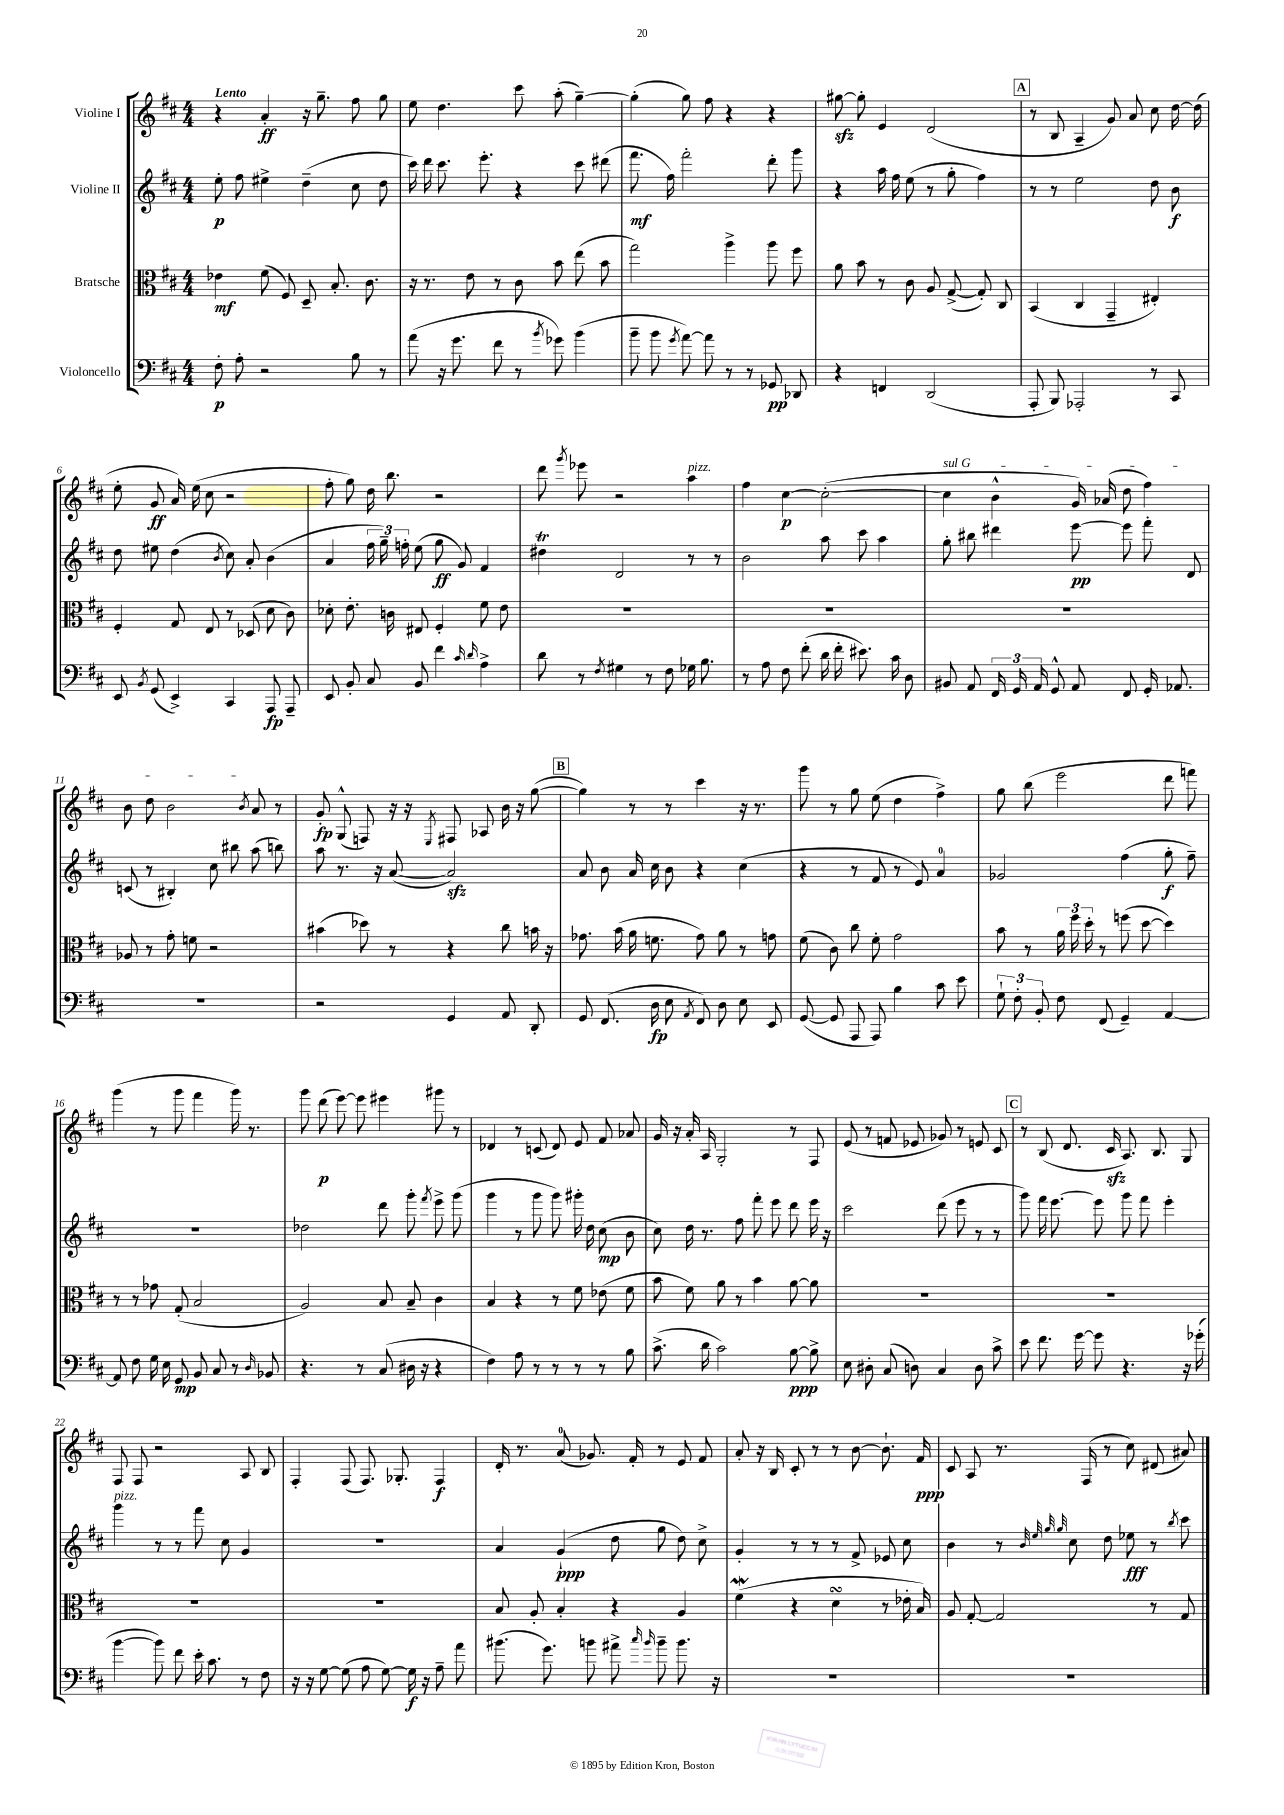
<<
\new StaffGroup <<
\new Staff = "s0" \with { instrumentName = "Violine I" } {
    \clef treble \key d \major \numericTimeSignature \time 4/4 \tempo "Lento"
    \autoBeamOff r4 a'4-.\ff r16 g''8.-- fis''8 g''8 |
    e''8 d''4. cis'''8 a''8-.( g''4~--) |
    g''4-.( g''8) fis''8 r4 r4 |
    gis''8~\sfz gis''8-. e'4 d'2( |
    \mark \markup { \box "A" } r8 b8 a4-- g'8) a'8 cis''8 d''16~ d''16( |
    e''8-. g'8\ff a'16) e''16( cis''8 r2 |
    fis''8-. g''8) d''16 b''8. r2 |
    d'''8 \acciaccatura { g'''8 } ees'''8 r2 a''4^\markup { \italic "pizz." } |
    fis''4 cis''4~\p cis''2~-.( |
    \once \override TextSpanner.bound-details.left.text = \markup { \italic "sul G" } cis''4\startTextSpan b'4-^ g'16) aes'16( d''8 fis''4) |
    b'8 d''8 b'2 \acciaccatura { b'8 } a'8\stopTextSpan r8 |
    g'8-.\fp g8-^( f8) r16 r16 \acciaccatura { e8 } fis8 aes8 b'16 r16 g''8~( |
    \mark \markup { \box "B" } g''4) r8 r8 cis'''4 r16 r8. |
    g'''8 r8 g''8 e''8( d''4 fis''4->) |
    g''8 b''8( e'''2 d'''8 f'''8) |
    g'''4( r8 g'''8 fis'''4 g'''16) r8. |
    g'''8 d'''8\p( e'''8~) e'''8 eis'''4 gis'''8 r8 |
    des'4 r8 c'8( des'8) e'8 fis'8 aes'8 |
    g'16 r16 a'16-. a16 g2-. r8 fis8 |
    e'8( r8 f'8 ees'8 ges'8) r8 e'8 cis'8 |
    \mark \markup { \box "C" } r8 b8( d'8. cis'16\sfz a8.) b8. g8 |
    fis8 fis8 r2 a8 b8 |
    fis4-. fis8( fis8.) ges8.-. fis4\f |
    d'16-. r8. a'8-0( ges'8.) fis'16-. r8 e'8 fis'8 |
    a'8-. r16 b16 cis'8-. r8 r8 b'8~ b'8.-! fis'16\ppp |
    cis'8 a8 r8. fis16( r8 cis''8) dis'8( ais'8) \bar "|." |
}
\new Staff = "s1" \with { instrumentName = "Violine II" } {
    \clef treble \key d \major \numericTimeSignature \time 4/4
    \autoBeamOff e''8-.\p fis''8 eis''4-> d''4--( cis''8 d''8 |
    cis'''16) d'''16 cis'''8. e'''8.-. r4 cis'''8 dis'''8( |
    fis'''8.\mf fis''16) fis'''2-. d'''8-. g'''8 |
    r4 a''16 fis''16 e''8( r8 g''8-. fis''4) |
    \mark \markup { \box "A" } r8 r8 e''2 d''8 b'8\f |
    d''8 eis''8 d''4( \acciaccatura { b'8 } cis''8) a'8-. b'4( |
    a'4 \tuplet 3/2 { fis''16 g''16--) f''16-. } e''8( g''8\ff g'8) fis'4 |
    dis''4\trill d'2 r8 r8 |
    b'2 a''8 cis'''8 a''4 |
    g''8-. bis''8 dis'''4 e'''8~\pp e'''8 fis'''8-. d'8 |
    c'8( r8 bis4-.) cis''8 bis''8 a''8( b''8) |
    a''8 r8. r16 a'8~( a'2\sfz) |
    \mark \markup { \box "B" } a'8 b'8 a'16 cis''16 b'8 r4 cis''4( |
    r4 r8 fis'8 r8 e'8) a'4-0 |
    ges'2 fis''4( g''8-.\f fis''8--) |
    R1 |
    des''2 d'''8 g'''8-. \acciaccatura { fis'''8 } e'''8-> g'''8( |
    g'''4 r8 g'''8 g'''8) gis'''16-. d''16 cis''8\mp( b'8 |
    cis''8) d''16 r8. fis''8 fis'''8-. e'''8 d'''8 e'''16 r16 |
    cis'''2 d'''8( e'''8 r8 r8 |
    \mark \markup { \box "C" } g'''8) fis'''16 e'''8.~ e'''8 g'''8 fis'''8 e'''4-. |
    g'''4^\markup { \italic "pizz." } r8 r8 fis'''8 cis''8 g'4 |
    R1 |
    a'4 g'4-!\ppp( d''8 g''8 d''8) cis''8-> |
    g'4-. r8 r8 r8 fis'8-> ees'8 cis''8 |
    b'4 r8 \grace { b'32 e''32 g''32 g''32 } cis''8 d''8 ees''8\fff r8 \acciaccatura { b''8 } cis'''8 \bar "|." |
}
\new Staff = "s2" \with { instrumentName = "Bratsche" } {
    \clef alto \key d \major \numericTimeSignature \time 4/4
    \autoBeamOff ees'4\mf fis'8( fis8) d8-- b8.-. cis'8. |
    r16 r8. e'8 r8 cis'8 b'8 e''8( b'8 |
    g''2) a''4-> a''8 fis''8 |
    a'8 b'8 r8 cis'8 a8 g8~->( g8-.) cis8 |
    \mark \markup { \box "A" } b,4( cis4 g,4-- eis4-.) |
    fis4-. g8 e8 r8 des8( d'8 cis'8) |
    des'8-. e'8.-. c'16 eis8 fis4-. fis'8 e'8 |
    R1 |
    R1 |
    R1 |
    aes8 r8 g'8-. f'8 r2 |
    bis'4( des''8) r8 r4 cis''8 b'16 r16 |
    \mark \markup { \box "B" } ges'8. b'16( a'16 f'8. ges'8) a'8 r8 g'8 |
    fis'8( cis'8) cis''8 fis'8-. g'2 |
    b'8 r8 \tuplet 3/2 { a'16 fis''16 d''16-. } r8 f''8( d''8~ d''4) |
    r8 r8 ges'8 g8-.( b2 |
    a2) b8 b8-- cis'4 |
    b4 r4 r8 fis'8 ees'8( fis'8 |
    b'8 fis'8) a'8 r8 b'4 a'8~ a'8 |
    R1 |
    \mark \markup { \box "C" } R1 |
    R1 |
    R1 |
    b8 a8-. b4-. r4 a4 |
    fis'4\mordent( r4 d'4\turn r8 ees'16-. b16) |
    a8 g8~-. g2 r8 g8 \bar "|." |
}
\new Staff = "s3" \with { instrumentName = "Violoncello" } {
    \clef bass \key d \major \numericTimeSignature \time 4/4
    \autoBeamOff fis8-.\p a8-. r2 b8 r8 |
    a'8( r16 g'8. fis'8 r8 \acciaccatura { b'8 } ges'8) b'4( |
    b'8-- b'8 \acciaccatura { g'8 } a'8~) a'8 r8 r8 ges,8\pp des,8 |
    r4 f,4 d,2( |
    \mark \markup { \box "A" } a,,8-. b,,8) aes,,2-. r8 cis,8 |
    e,8 \acciaccatura { b,8 } g,8( e,4->) cis,4 a,,8\fp a,,8-- |
    e,8 b,8-. cis8 b,8 fis'4 \grace { cis'16 d'16 } a4-> |
    d'8 r8 \acciaccatura { fis8 } gis4 r8 fis8 ges16 b8. |
    r8 a8 fis8 fis'8-.( d'16 fis'16-. eis'8.) cis'16 d8 |
    bis,8 a,8 \tuplet 3/2 { fis,16 g,16 a,16 } g,8-^ a,8 fis,8 g,16-. aes,8. |
    R1 |
    r2 g,4 a,8 d,8-. |
    \mark \markup { \box "B" } g,8 fis,8.( d16\fp e8 \acciaccatura { a,8 } fis,8) d8 e8 e,8 |
    g,8~( g,8 a,,8 a,,8) b4 cis'8 e'8 |
    \tuplet 3/2 { g8-! fis8-. b,8-. } fis8 fis,8( g,4--) a,4~ |
    a,8 fis8 g16 e16 g,8\mp b,8 cis8 r8 \grace { d16 } bes,8 |
    r4. r8 cis8( dis16 r16 r4 |
    fis4) a8 r8 r8 r8 r8 b8 |
    cis'8.->( d'16 cis'2) b8~\ppp b8-> |
    e8 dis8-. cis8( d8) cis4 d8 cis'8-> |
    \mark \markup { \box "C" } e'8 fis'8. g'16~ g'8 r4. r16 ges'16-.( |
    b'4~ b'8) fis'8 e'16-. cis'8. r8 fis8 |
    r16 r16 g8~ g8( a8 g8~) g16\f r16 a8-- a'8 |
    bis'8.( g'8.) b'8 ais'8-> \grace { cis''16 b'16 } b'8-- b'8. r16 |
    R1 |
    R1 \bar "|." |
}
>>
>>
